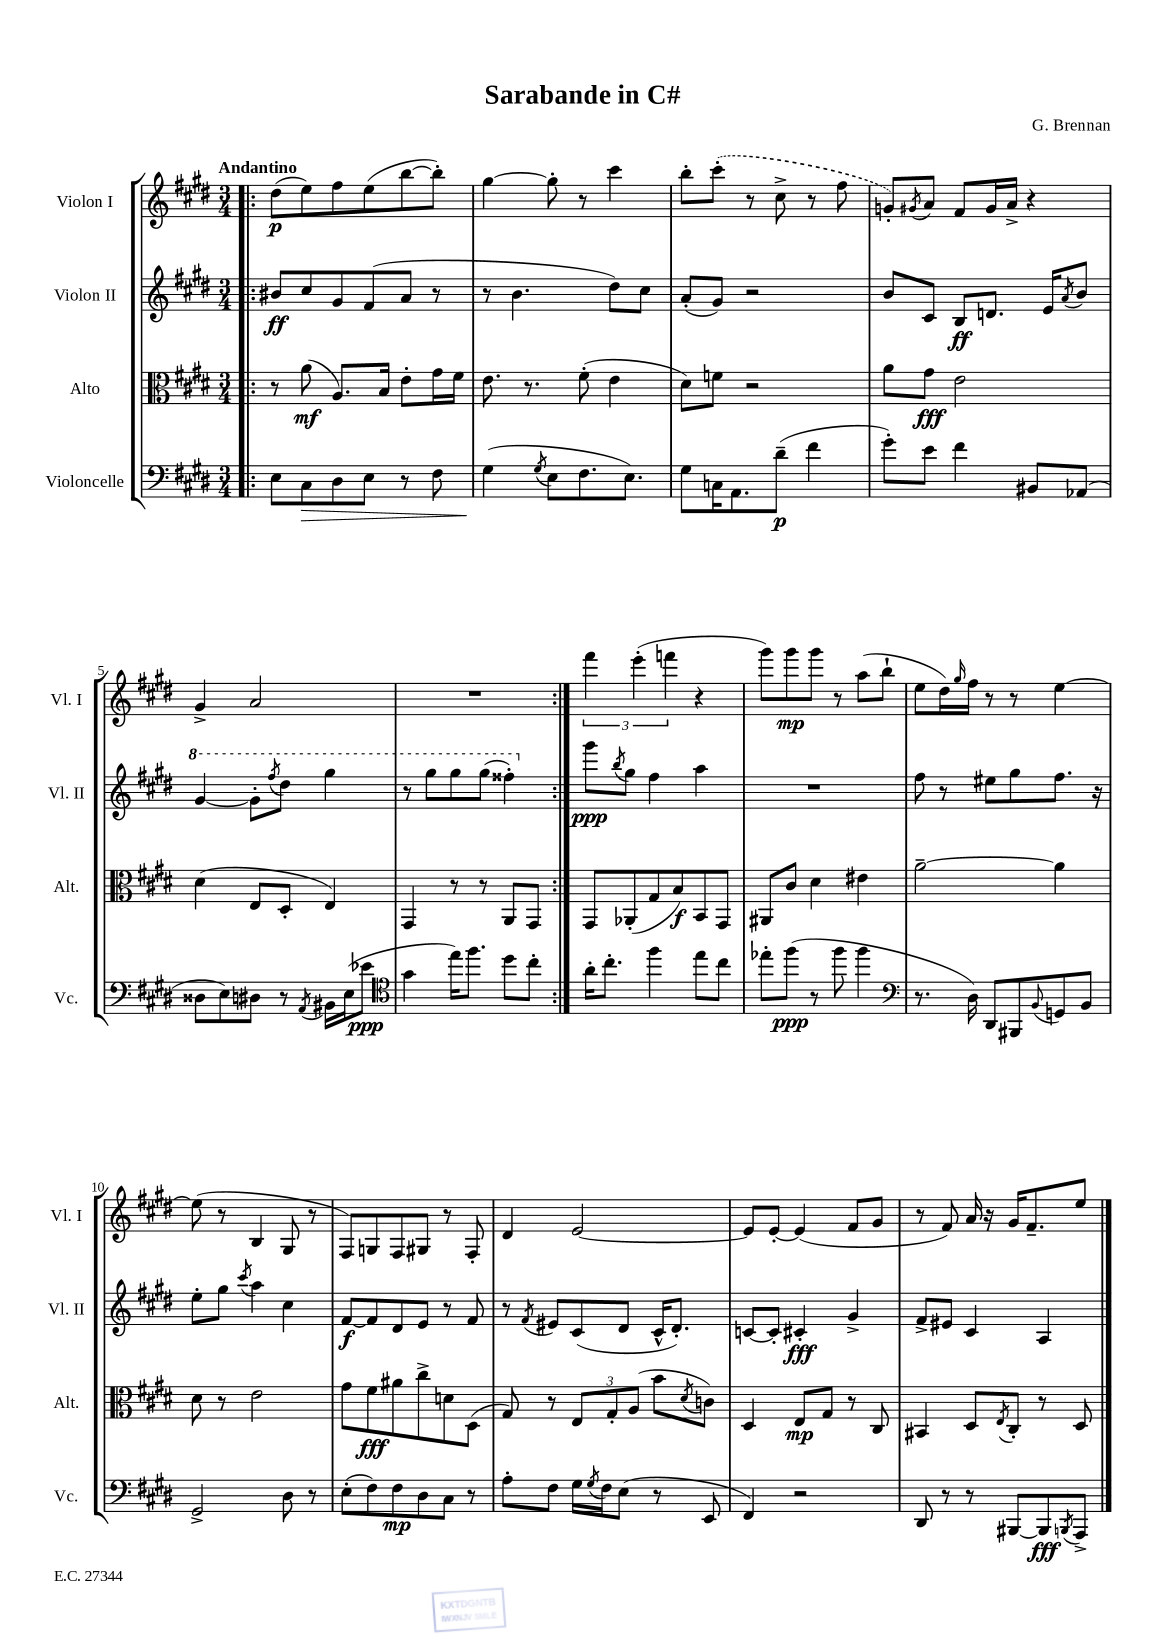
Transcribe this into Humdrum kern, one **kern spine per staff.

**kern	**dynam	**kern	**dynam	**kern	**dynam	**kern	**dynam
*part4	*part4	*part3	*part3	*part2	*part2	*part1	*part1
*staff4	*staff4	*staff3	*staff3	*staff2	*staff2	*staff1	*staff1
*I"Violoncelle	*	*I"Alto	*	*I"Violon II	*	*I"Violon I	*
*I'Vc.	*	*I'Alt.	*	*I'Vl. II	*	*I'Vl. I	*
*clefF4	*	*clefC3	*	*clefG2	*	*clefG2	*
*k[f#c#g#d#]	*	*k[f#c#g#d#]	*	*k[f#c#g#d#]	*	*k[f#c#g#d#]	*
*M3/4	*	*M3/4	*	*M3/4	*	*M3/4	*
=1!|:	=1!|:	=1!|:	=1!|:	=1!|:	=1!|:	=1!|:	=1!|:
!	!	!	!	!	!	!LO:TX:a:B:t=Andantino	!
8E\L	.	8r	.	8b#X/L	ff	(8dd#\L	p
!	!LO:HP:b	!	!	!	!	!	!
8C#\	>	(8a\	mf	8cc#/	.	8ee\)	.
8D#\	.	8.A/L)	.	8g#/	.	8ff#\	.
8E\J	.	.	.	(8f#/	.	(8ee\	.
.	.	16B/Jk	.	.	.	.	.
8r	.	8e'\L	.	8a/J	.	[8bb\	.
8F#\	.	16g#\L	.	8r	.	8bb'\J])	.
.	.	16f#\JJ	.	.	.	.	.
=2	=2	=2	=2	=2	=2	=2	=2
(4G#\	.	8.e\	.	8r	.	[4gg#\	.
.	.	.	.	4.b\	.	.	.
.	.	8.r	.	.	.	.	.
8qG#/	.	.	.	.	.	.	.
8E\L	]	.	.	.	.	8gg#'\]	.
8.F#\	.	(8f#'\	.	.	.	8r	.
.	.	4e\	.	8dd#\L)	.	4ccc#\	.
8.E\J)	.	.	.	.	.	.	.
.	.	.	.	8cc#\J	.	.	.
=3	=3	=3	=3	=3	=3	=3	=3
8G#\L	.	8d#\L)	.	(8a'/L	.	8bb'\L	.
16Cn\K	.	8fn\J	.	8g#/J)	.	(8ccc#'\J	.
8.AA\	.	.	.	.	.	.	.
.	.	2r	.	2r	.	8r	.
(8d#~\J	p	.	.	.	.	8cc#^\	.
4f#\	.	.	.	.	.	8r	.
.	.	.	.	.	.	8ff#\	.
=4	=4	=4	=4	=4	=4	=4	=4
8g#'\L)	.	8a\L	.	8b/L	.	8gn'/L)	.
.	.	.	.	.	.	8qg#X/	.
8e\J	.	8g#\J	fff	8c#/J	.	8a/J	.
4f#\	.	2e\	.	8B/L	ff	8f#/L	.
.	.	.	.	8.dn/J	.	16g#/L	.
.	.	.	.	.	.	16a^/JJ	.
8BB#X/L	.	.	.	.	.	4r	.
.	.	.	.	16e/KL	.	.	.
.	.	.	.	8qa/	.	.	.
(8AA-X/J	.	.	.	8b/J	.	.	.
!!LO:LB:g=z
=5	=5	=5	=5	=5	=5	=5	=5
*	*	*	*	*8va	*	*	*
8D##X\L	.	(4d#\	.	[4gg#/	.	4g#^/	.
8E\)	.	.	.	.	.	.	.
8D#X\J	.	8E/L	.	8gg#'\L]	.	2a/	.
.	.	.	.	8qfff#/	.	.	.
8r	.	8D#'/J	.	8ddd#\J	.	.	.
8qAA/	.	.	.	.	.	.	.
16BB#X\LL	.	4E/)	.	4ggg#\	.	.	.
(16E\J	.	.	.	.	.	.	.
8e-X\J	ppp	.	.	.	.	.	.
=6	=6	=6	=6	=6	=6	=6	=6
*clefC4	*	*	*	*	*	*	*
4g#\	.	4GG#/	.	8r	.	2.r	.
.	.	.	.	8ggg#\L	.	.	.
16ee\KL)	.	8r	.	8ggg#\	.	.	.
8.ff#\J	.	.	.	.	.	.	.
.	.	8r	.	(8ggg#\J	.	.	.
8dd#\L	.	8AA/L	.	4fff##X'\)	.	.	.
8cc#'\J	.	8GG#/J	.	.	.	.	.
=7:|!	=7:|!	=7:|!	=7:|!	=7:|!	=7:|!	=7:|!	=7:|!
*	*	*	*	*X8va	*	*	*
16a'\KL	.	8GG#/L	.	8ggg#\L	ppp	6fff#\	.
8.cc#'\J	.	.	.	.	.	.	.
.	.	.	.	8qbb/	.	.	.
.	.	(8AA-X'/	.	8gg#\J	.	.	.
.	.	.	.	.	.	(6eee'\	.
4ff#\	.	8G#/	.	4ff#\	.	.	.
.	.	.	.	.	.	6fffn\	.
.	.	8B/)	f	.	.	.	.
8ee\L	.	8BB/	.	4aa\	.	4r	.
8cc#\J	.	8GG#/J	.	.	.	.	.
=8	=8	=8	=8	=8	=8	=8	=8
8ee-X'\L	.	8AA#X/L	.	2.r	.	8ggg#\L)	.
(8ff#\J	ppp	8c#/J	.	.	.	8ggg#\	mp
8r	.	4d#\	.	.	.	8ggg#\J	.
8ff#\	.	.	.	.	.	8r	.
4ff#\	.	4e#X\	.	.	.	(8aa\L	.
.	.	.	.	.	.	8bb`\J	.
=9	=9	=9	=9	=9	=9	=9	=9
*clefF4	*	*	*	*	*	*	*
8.r	.	[2a~\	.	8ff#\	.	8ee\L	.
.	.	.	.	8r	.	16dd#\L)	.
.	.	.	.	.	.	16qqgg#/	.
16D#\)	.	.	.	.	.	16ff#\JJ	.
8DD#/L	.	.	.	8ee#X\L	.	8r	.
8BBB#X/	.	.	.	8gg#\	.	8r	.
8qqBB/	.	.	.	.	.	.	.
8GGn/	.	4a\]	.	8.ff#\J	.	[4ee\	.
8BB/J	.	.	.	.	.	.	.
.	.	.	.	16r	.	.	.
!!LO:LB:g=z
=10	=10	=10	=10	=10	=10	=10	=10
2GG#^/	.	8d#\	.	8ee'\L	.	(8ee\]	.
.	.	8r	.	8gg#\J	.	8r	.
.	.	.	.	8qccc#/	.	.	.
.	.	2e\	.	4aa\	.	4B/	.
8D#\	.	.	.	4cc#\	.	8G#/	.
8r	.	.	.	.	.	8r	.
=11	=11	=11	=11	=11	=11	=11	=11
(8E'\L	.	8g#\L	.	[8f#/L	f	8F#/L)	.
8F#\)	.	8f#\	fff	8f#/]	.	8Gn/	.
8F#\	mp	8a#X\	.	8d#/	.	8F#/	.
8D#\	.	8cc#^\	.	8e/J	.	8G#X/J	.
8C#\J	.	8dn\	.	8r	.	8r	.
8r	.	(8D#\J	.	8f#/	.	8F#'/	.
=12	=12	=12	=12	=12	=12	=12	=12
8A'\L	.	8G#/)	.	8r	.	4d#/	.
.	.	.	.	8qf#/	.	.	.
8F#\J	.	8r	.	8e#X/L	.	.	.
16G#\LL	.	12E/L	.	(8c#/	.	[2e/	.
8qG#/	.	.	.	.	.	.	.
16F#\J	.	.	.	.	.	.	.
.	.	12G#'/	.	.	.	.	.
(8E\J	.	.	.	8d#/J	.	.	.
.	.	(12A/J	.	.	.	.	.
8r	.	8b\L	.	16c#^^/KL	.	.	.
.	.	.	.	8.d#'/J)	.	.	.
.	.	8qd#/	.	.	.	.	.
8EE/	.	8cn\J)	.	.	.	.	.
=13	=13	=13	=13	=13	=13	=13	=13
4FF#/)	.	4D#/	.	[8cn/L	.	8e/L]	.
.	.	.	.	8c'/J]	.	[8e'/J	.
2r	.	8E/L	mp	4c#X'/	fff	(4e/]	.
.	.	8G#/J	.	.	.	.	.
.	.	8r	.	4g#^/	.	8f#/L	.
.	.	8C#/	.	.	.	8g#/J	.
=14	=14	=14	=14	=14	=14	=14	=14
8DD#/	.	4BB#X/	.	8f#^/L	.	8r	.
8r	.	.	.	8e#X/J	.	8f#/)	.
8r	.	8D#/L	.	4c#/	.	16a/	.
.	.	.	.	.	.	16r	.
.	.	8qE/	.	.	.	.	.
[8BBB#X/L	.	8C#'/J	.	.	.	16g#/KL	.
.	.	.	.	.	.	8.f#~/	.
8BBB#/]	fff	8r	.	4A/	.	.	.
8qBBBn/	.	.	.	.	.	.	.
8AAA^/J	.	8D#/	.	.	.	8ee/J	.
==	==	==	==	==	==	==	==
*-	*-	*-	*-	*-	*-	*-	*-
